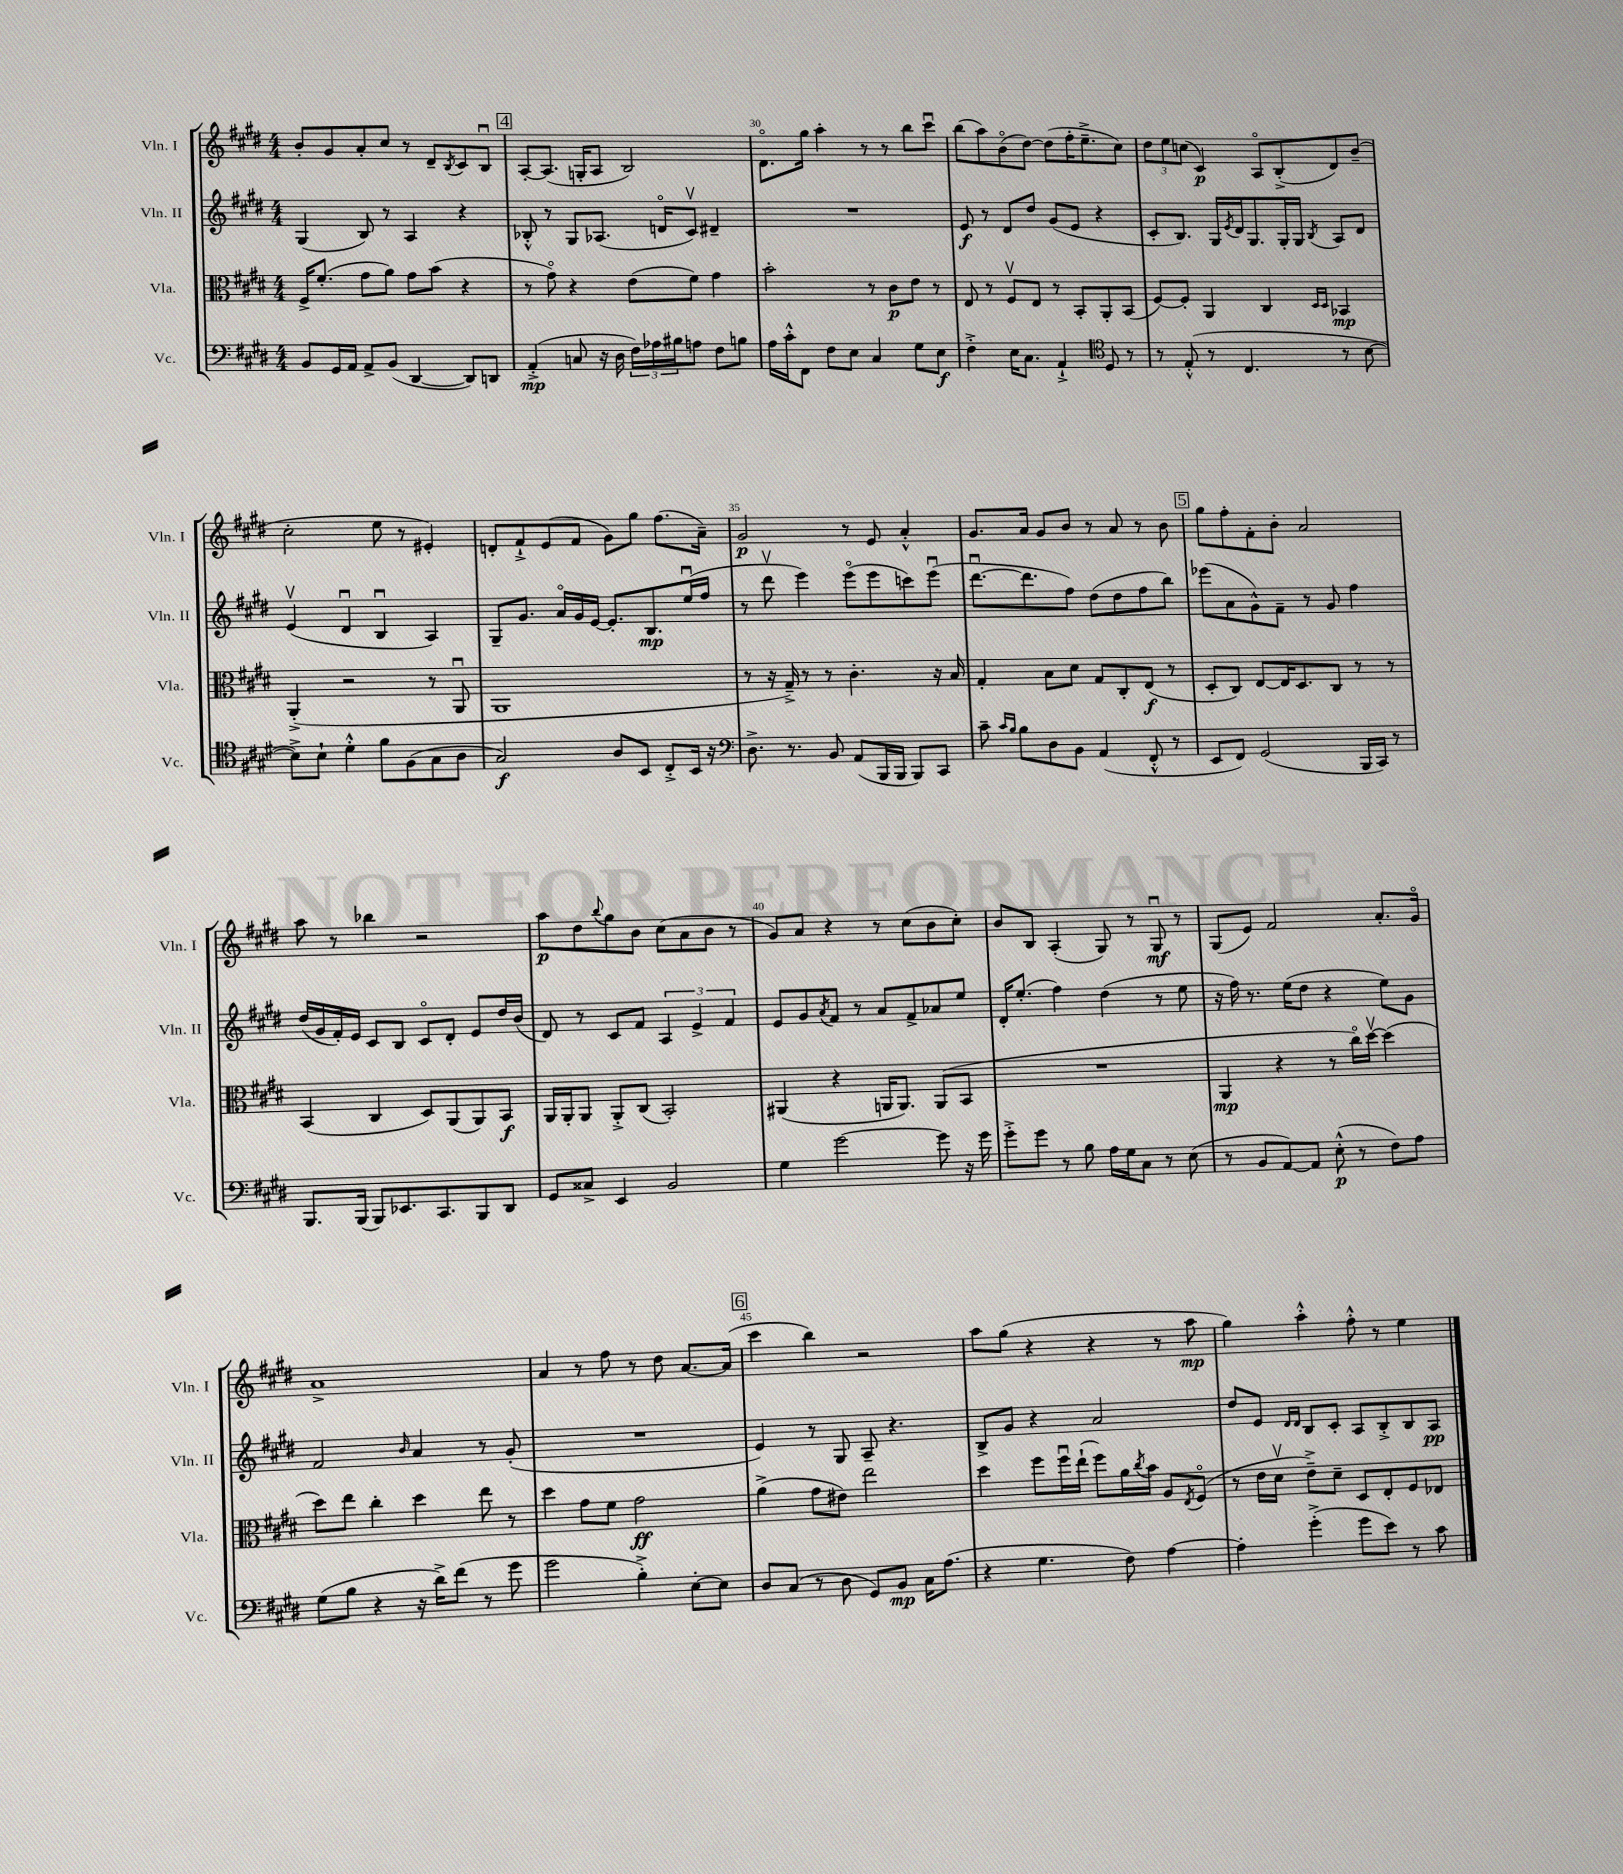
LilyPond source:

<<
\new StaffGroup <<
\new Staff = "s0" \with { instrumentName = "Vln. I" shortInstrumentName = "Vln. I" } {
    \clef treble \key e \major \numericTimeSignature \time 4/4
    b'8-. gis'8 a'8-. cis''8 r8 dis'8-- \acciaccatura { b8 } cis'8 b8\downbow |
    \mark \markup { \box "4" } a8~-. a8.( g16-. a8 b2) |
    dis'8.\flageolet gis''16 a''4-. r8 r8 b''8 cis'''8\downbow |
    b''8( a''8) b'8\flageolet( dis''8~) dis''8( fis''16-. e''8.---> cis''8) |
    \tuplet 3/2 { dis''8 e''8 c''8( } cis'4\p) a8\flageolet b8-.->( dis'8) b'8--( |
    cis''2-. e''8 r8 eis'4-.) |
    d'8-. fis'8-!-> e'8( fis'8 gis'8) gis''8 fis''8.( a'16--) |
    gis'2\p r8 e'8 a'4-.-^ |
    gis'8. a'16 gis'8 b'8 r8 a'8 r8 b'8 |
    \mark \markup { \box "5" } gis''8 fis''8-. fis'8-. b'8-. a'2 |
    a''8 r8 bes''4 r2 |
    a''8\p dis''8 \appoggiatura { b''8 } gis''8 b'8 cis''8( a'8 b'8 r8 |
    gis'8) a'8 r4 r8 cis''8( b'8 cis''8-.) |
    b'8 b8 a4-.( gis8) r8 gis8\downbow\mf r8 |
    gis8( e'8) fis'2 a'8.-. gis'16\flageolet |
    a'1-> |
    a'4 r8 fis''8 r8 dis''8 a'8.~ a'16( |
    \mark \markup { \box "6" } cis'''4 b''4) r2 |
    a''8 gis''8( r4 r4 r8 a''8\mp |
    gis''4) a''4-.-^ fis''8-.-^ r8 e''4 \bar "|." |
}
\new Staff = "s1" \with { instrumentName = "Vln. II" shortInstrumentName = "Vln. II" } {
    \clef treble \key e \major \numericTimeSignature \time 4/4
    gis4( b8) r8 a4 r4 |
    \mark \markup { \box "4" } bes8-.-^ r8 gis8 aes8.( d'16\flageolet cis'8\upbow) dis'4-- |
    R1 |
    e'8\f r8 dis'8 dis''8 gis'8( e'8 r4 |
    cis'8-. b8.) gis16 \acciaccatura { e'8 } dis'16 gis8. gis16-. gis16 \acciaccatura { b8 } a8 dis'8 |
    e'4\upbow( dis'4\downbow b4\downbow a4) |
    gis8-- gis'8. a'16\flageolet gis'16 e'16~ e'8.-. b8.\mp e''16\downbow( fis''16 |
    r8 dis'''8\upbow e'''4) e'''8\flageolet( e'''8 c'''8) e'''8\downbow( |
    dis'''8.~\downbow dis'''8. fis''8) dis''8( dis''8 fis''8 b''8) |
    \mark \markup { \box "5" } ees'''8( a'8 gis'8-^) fis'8-- r8 gis'8 fis''4 |
    dis''16( gis'16 fis'16-.) e'16 cis'8 b8 cis'8\flageolet dis'8-. e'8 dis''16 b'16( |
    dis'8) r8 cis'8 fis'8 \tuplet 3/2 { a4 e'4-> fis'4 } |
    e'8 gis'8 \acciaccatura { a'8 } fis'8 r8 a'8 fis'8-> aes'8 e''8 |
    dis'16-. e''8.-.( fis''4) dis''4( r8 e''8 |
    r16 fis''16) r8. e''16( dis''8 r4 e''8) gis'8 |
    fis'2 \grace { b'16 } a'4 r8 gis'8-.( |
    R1 |
    \mark \markup { \box "6" } e'4) r8 gis8 a8-- r4. |
    b8-> gis'8 r4 a'2 |
    dis''8 e'8 \grace { dis'16 dis'16 } b8 cis'8-. a8 b8-.-> b8 a8\pp \bar "|." |
}
\new Staff = "s2" \with { instrumentName = "Vla." shortInstrumentName = "Vla." } {
    \clef alto \key e \major \numericTimeSignature \time 4/4
    fis16-> fis'8.-.( gis'8 a'8) gis'8 b'8( r4 |
    \mark \markup { \box "4" } r8 gis'8\flageolet) r4 e'8( fis'8) gis'4 |
    b'2-. r8 cis'8\p e'8 r8 |
    e8 r8 fis8\upbow e8 r8 b,8-. a,8-. b,8( |
    fis8~) fis8-. a,4 cis4 \grace { dis16 dis16 } bes,4\mp |
    a,4-.->( r2 r8 a,8\downbow |
    a,1 |
    r8 r16 gis16--->) r8 r8 cis'4.-. r16 b16 |
    gis4-. b8 dis'8 gis8 cis8-. e8\f( r8 |
    \mark \markup { \box "5" } dis8-. cis8) e8~ e16 dis8. cis8 r8 r8 |
    b,4( cis4 dis8) a,8( a,8) b,8\f |
    a,16 a,16-. a,8 a,8-.-> cis8( b,2-.) |
    ais,4( r4 a,16 a,8.) a,8( b,8 |
    R1 |
    a,4\mp r4 r8 cis''16\flageolet) dis''16~\upbow dis''4( |
    dis''8) e''8 cis''4-. dis''4 e''8 r8 |
    dis''4 gis'8 fis'8 gis'2\ff |
    \mark \markup { \box "6" } a'4->( gis'8 eis'8) e''2 |
    dis''4 fis''8 fis''16\downbow e''16-!( fis''8) a'16 \acciaccatura { cis''8 } b'16 a8 \acciaccatura { e8 } fis8\flageolet( |
    r8 e'16 dis'16\upbow e'8--->) dis'8-- dis8 e8-. fis8 ees8 \bar "|." |
}
\new Staff = "s3" \with { instrumentName = "Vc." shortInstrumentName = "Vc." } {
    \clef bass \key e \major \numericTimeSignature \time 4/4
    b,8 gis,16 a,16 a,8-> b,8( dis,4~ dis,8) d,8 |
    \mark \markup { \box "4" } a,4-.->\mp( c8 r16 dis16 \tuplet 3/2 { fis16) aes16 bis16 } a8 fis8 b8 |
    a16 cis'16-.-^ fis,8 fis8 e8 cis4 gis8 e8\f |
    fis4-.-> e16 cis8. a,4-!-> \clef tenor dis8 r8 |
    r8 e8-.-^( r8 cis4. r8 b8~ |
    b8->) b8-! dis'4-.-^ fis'8 fis8( gis8 a8 |
    gis2\f) a8 b,8 cis8-.-> b,16 r16 |
    \clef bass dis8.-> r8. b,8 a,8( b,,16 b,,16 b,,8) cis,8 |
    cis'8-- \grace { cis'16 b16 } b8 dis8 b,8 a,4( fis,8-.-^ r8 |
    \mark \markup { \box "5" } e,8 fis,8) gis,2( b,,16 cis,16) r8 |
    b,,8. b,,16( b,,8) ees,8. cis,8. b,,8 dis,8 |
    gis,8 cisis8-> e,4 b,2 |
    gis4 gis'2~ gis'8 r16 gis'16 |
    gis'8-.-> gis'8 r8 b8 a16 gis16 cis8 r8 e8( |
    r8 b,8 a,8~) a,8 e8-.-^\p( r8 fis8) a8 |
    gis8( b8 r4 r16 dis'16->) fis'8( r8 gis'8 |
    gis'2 b4-.->) e8~-. e8 |
    \mark \markup { \box "6" } dis8 cis8( r8 dis8 gis,8) b,8\mp cis16 a8.( |
    r4 gis4. fis8) a4~ |
    a4-. gis'4-.->( gis'8 e'8) r8 cis'8 \bar "|." |
}
>>
>>
\layout { \context { \Score currentBarNumber = #28 \override BarNumber.break-visibility = ##(#f #t #t) barNumberVisibility = #(every-nth-bar-number-visible 5) } }
